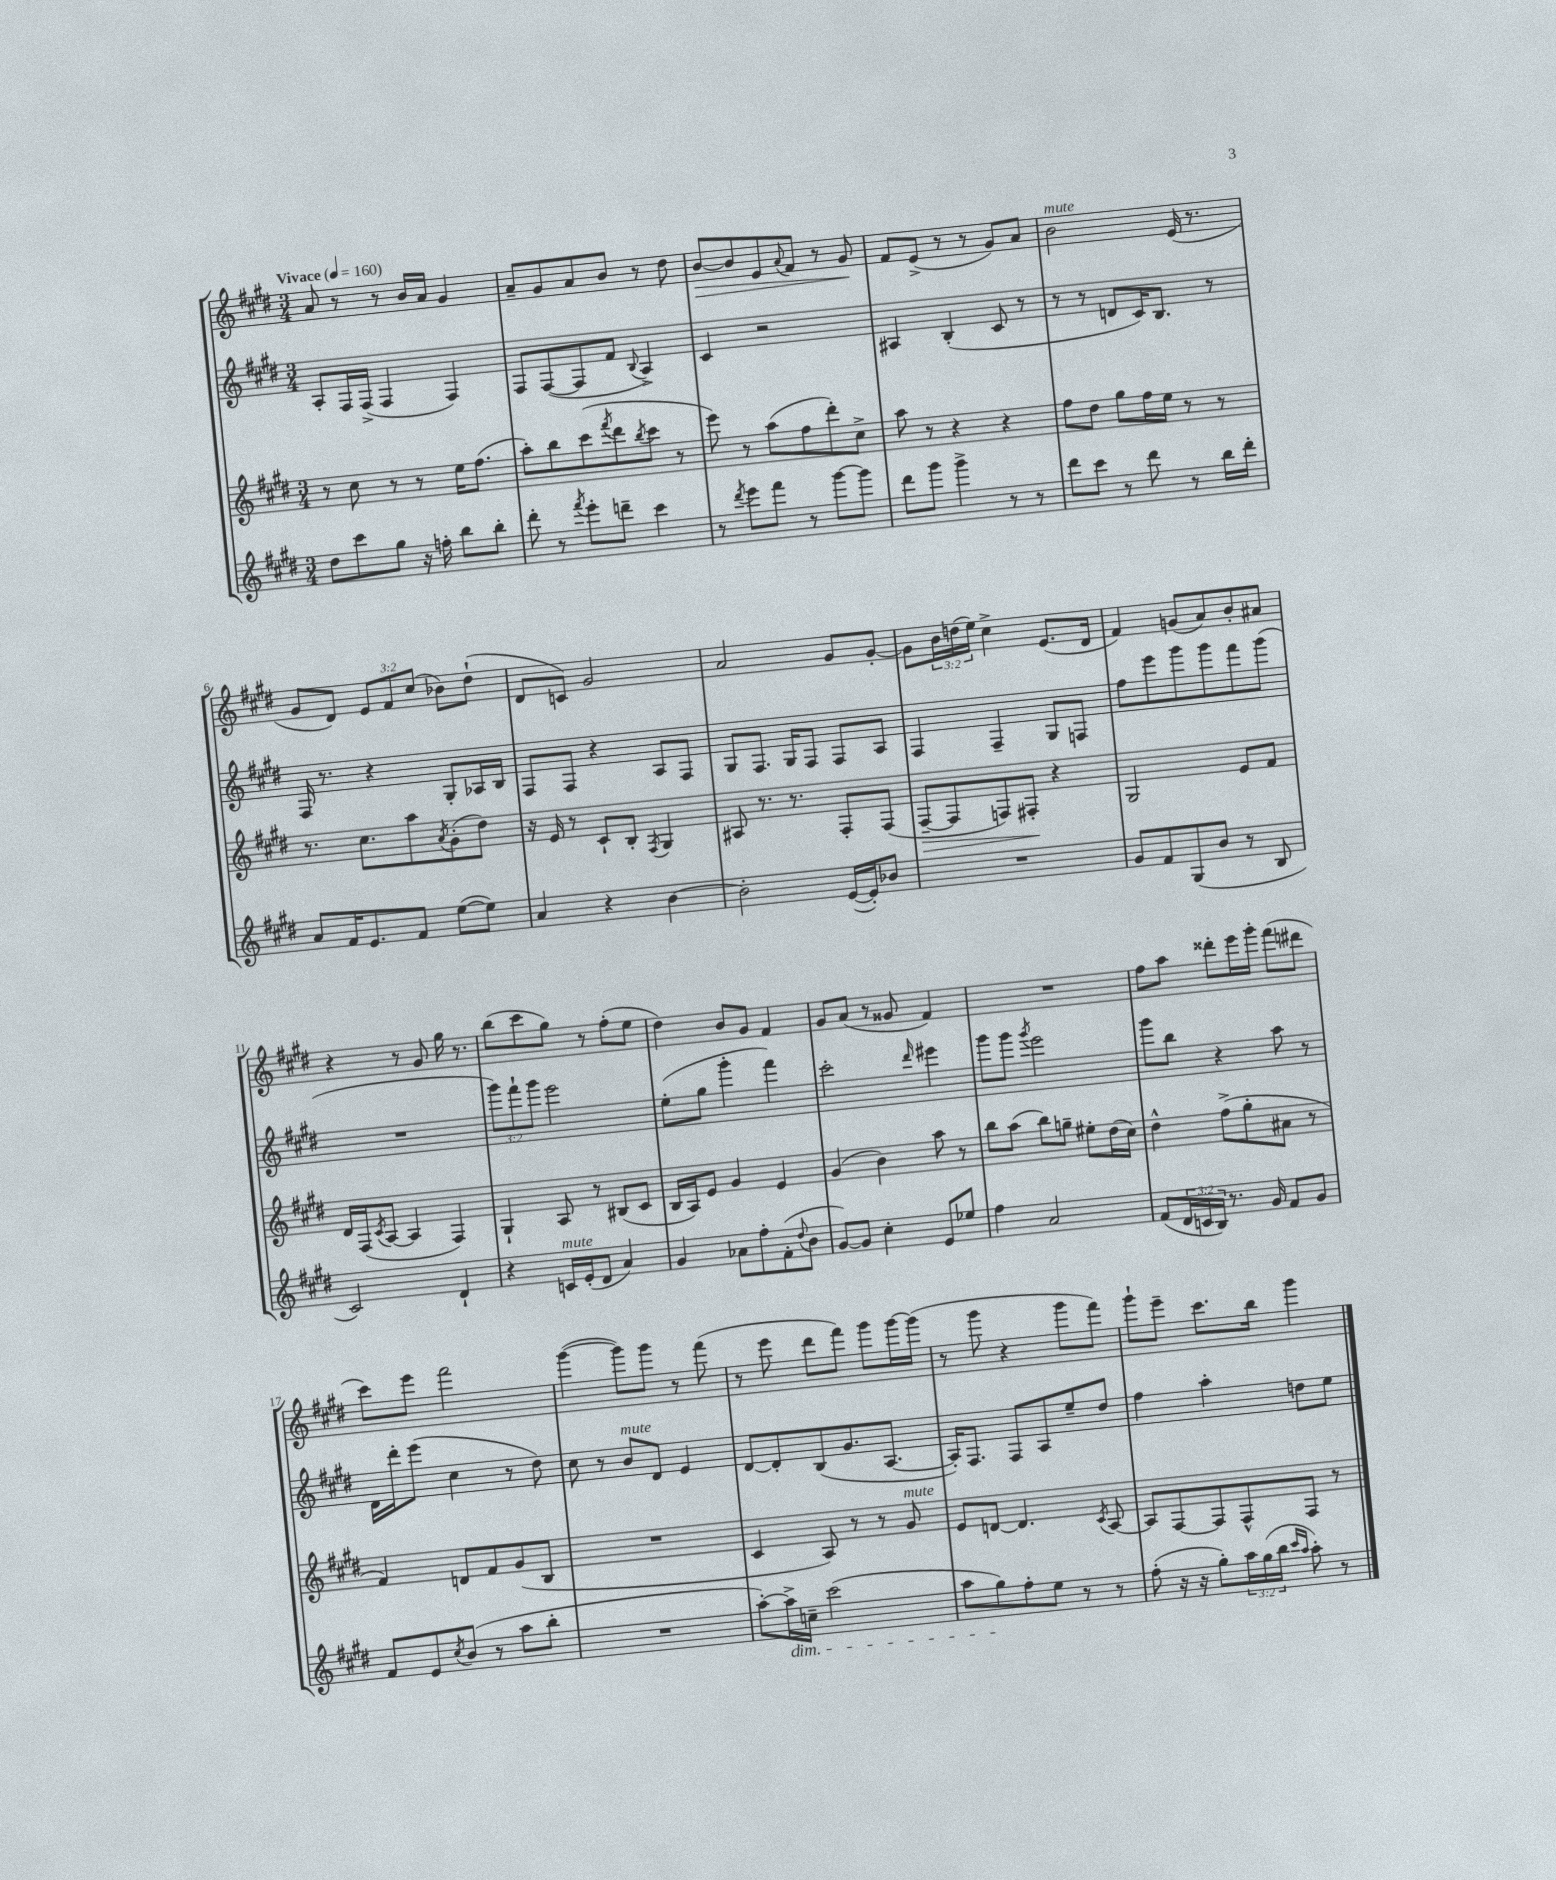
<<
\new StaffGroup <<
\new Staff = "s0" {
    \clef treble \key e \major \numericTimeSignature \time 3/4 \override Staff.TupletNumber.text = #tuplet-number::calc-fraction-text \tempo "Vivace" 4 = 160
    a'8 r8 r8 b'16 a'16 gis'4 |
    a'8-- gis'8 a'8 b'8 r8 dis''8 |
    b'8~\> b'8 e'8 \appoggiatura { a'8 } fis'8 r8 gis'8\! |
    fis'8 e'8->( r8 r8 gis'8) a'8 |
    b'2^\markup { \italic "mute" } e'16( r8. |
    gis'8 dis'8) \tuplet 3/2 { e'8 fis'8 cis''8( } bes'8) dis''8-!( |
    dis'8 c'8) gis'2 |
    a'2 gis'8 gis'8~-. |
    gis'8 \tuplet 3/2 { b'16 d''16( e''16) } cis''4-> e'8.( dis'16 |
    fis'4) g'8( a'8) b'8-. ais'8 |
    r4 r8 gis'8 gis''16 r8. |
    b''8( cis'''8 gis''8) r8 fis''8-.( e''8 |
    dis''4) b'8 gis'8 fis'4 |
    gis'8 a'8( r8 gisis'8 fis'4) |
    R2. |
    fis''8 a''8 disis'''8-. e'''16 gis'''16-. fis'''8( dis'''8 |
    cis'''8) e'''8 fis'''2 |
    gis'''4~( gis'''8) gis'''8 r8 fis'''8( |
    r8 e'''8 dis'''8 fis'''8) gis'''8 gis'''16~ gis'''16( |
    r8 gis'''8 r4 gis'''8 fis'''8) |
    gis'''8-! e'''8-- cis'''8. b''16 gis'''4 \bar "|." |
}
\new Staff = "s1" {
    \clef treble \key e \major \numericTimeSignature \time 3/4 \override Staff.TupletNumber.text = #tuplet-number::calc-fraction-text
    a8-. fis16 fis16->( fis4 fis4) |
    fis8 fis8~( fis8 fis'8 \appoggiatura { b8 } a4->) |
    cis'4 r2 |
    ais4 b4-.( cis'8 r8 |
    r8 r8 d'8 cis'16) b8. r8 |
    fis16 r8. r4 gis8-. aes16 b16 |
    fis8 fis8 r4 a8 fis8 |
    gis8 fis8. gis16 fis8 fis8 a8 |
    fis4 fis4-- gis8 f8 |
    fis''8 e'''8 gis'''8 gis'''8 fis'''8 gis'''8( |
    R2. |
    \tuplet 3/2 { gis'''8) fis'''8-! gis'''8 } e'''2 |
    e''8-.( gis''8 gis'''4-. fis'''4) |
    cis'''2-. \grace { dis'''16 } eis'''4 |
    gis'''8 gis'''8 \acciaccatura { gis'''8 } e'''2 |
    gis'''8 b''8 r4 a''8 r8 |
    dis'16 dis'''16-. e'''8( cis''4 r8 dis''8) |
    cis''8 r8 b'8^\markup { \italic "mute" } dis'8 e'4 |
    dis'8~ dis'8-. b8( gis'8. a8.~ |
    a16-.) fis8. fis8 a8 e''8-- dis''8 |
    fis''4 a''4-. d''8 e''8 \bar "|." |
}
\new Staff = "s2" {
    \clef treble \key e \major \numericTimeSignature \time 3/4
    r8 cis''8 r8 r8 e''16 fis''8.( |
    a''8-.) b''8 cis'''8( \acciaccatura { fis'''8 } dis'''8 \acciaccatura { b''8 } cis'''8 r8 |
    e'''8) r8 a''8( fis''8 dis'''8-.) cis''8-> |
    a''8 r8 r4 r4 |
    fis''8 dis''8 gis''8 fis''16 e''16 r8 r8 |
    r8. cis''8. a''8 \acciaccatura { a'8 } gis'8-.( dis''8) |
    r16 e'16 r8 cis'8-! b8-. \acciaccatura { fis8 } gis4 |
    ais8 r8. r8. fis8-. fis8( |
    fis8~--\> fis8 f8) fis8-.\! r4 |
    gis2 e'8 fis'8 |
    dis'16 fis16( \acciaccatura { cis'8 } a8~ a4 fis4) |
    gis4-! a8 r8 bis8( cis'8 |
    b16 a16) e'8 gis'4 e'4 |
    gis'4( b'4) a''8 r8 |
    b''8 a''8( b''8) g''8-- eis''8-. dis''16( cis''16) |
    dis''4-^ fis''8->( gis''8-. ais'8 r8 |
    fis'4) d'8 fis'8 gis'8( b8 |
    R2. |
    cis'4 a8) r8 r8 gis'8^\markup { \italic "mute" } |
    e'8 d'8~ d'4. \acciaccatura { cis'8 } a8~ |
    a8 fis8~ fis8 fis8-^ fis8 r8 \bar "|." |
}
\new Staff = "s3" {
    \clef treble \key e \major \numericTimeSignature \time 3/4 \override Staff.TupletNumber.text = #tuplet-number::calc-fraction-text
    dis''8 cis'''8 gis''8 r16 f''16-. b''8 b''8-. |
    dis'''8-. r8 \acciaccatura { fis'''8 } e'''8-. d'''8-- cis'''4 |
    r8 \acciaccatura { dis'''8 } e'''8 fis'''8 r8 gis'''8~ gis'''8 |
    dis'''8 gis'''8 gis'''4-> r8 r8 |
    dis'''8 cis'''8 r8 dis'''8 r8 b''16 dis'''16-. |
    a'8 fis'16 e'8. fis'8 e''8~( e''8) |
    a'4 r4 b'4~ |
    b'2-. e'16~( e'16-.) bes'8 |
    R2. |
    gis'8 fis'8 gis8( b'8 r8 b8 |
    cis'2) dis'4-! |
    r4 c'16^\markup { \italic "mute" } e'16-.( dis'8 a'4) |
    gis'4 aes'8 fis''8-. fis'8-.( \appoggiatura { dis''8 } b'8 |
    gis'8~) gis'8 cis''4-. e'8 ees''8 |
    fis''4 a'2 |
    fis'8( \tuplet 3/2 { dis'16 c'16 b16) } r8. gis'16 fis'8 gis'8 |
    fis'8 e'8 \acciaccatura { cis''8 } b'8( r8 a''8 b''8-. |
    R2. |
    a''8~-.) a''16->\dim c''16-- cis'''2( |
    a''8 gis''8\!) fis''8-. e''8 r8 r8 |
    fis''8-.( r16 r16 gis''8-.) \tuplet 3/2 { a''16 gis''16( b''16 } \grace { cis'''16 a''16 } a''8-.) r8 \bar "|." |
}
>>
>>
